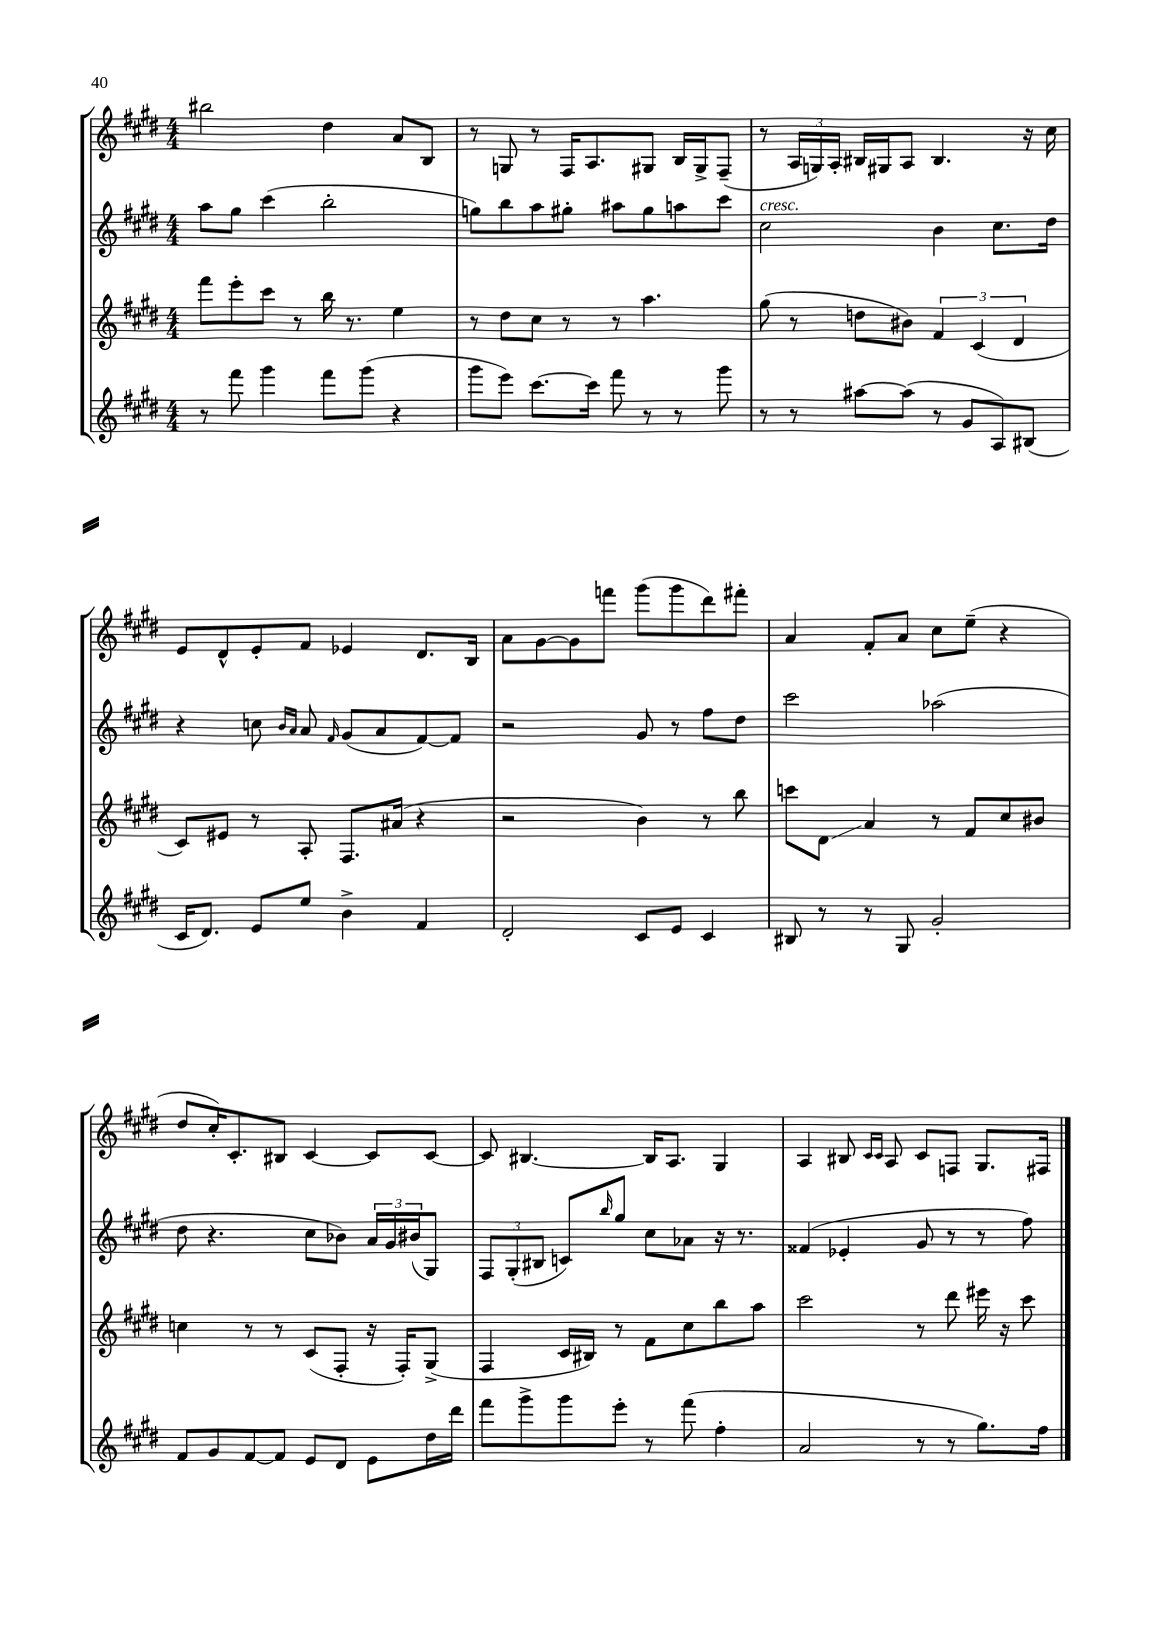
<<
\new StaffGroup <<
\new Staff = "s0" {
    \clef treble \key e \major \numericTimeSignature \time 4/4
    bis''2 dis''4 a'8 b8 |
    r8 g8 r8 fis16 a8. gis8 b16 gis16-> fis8--( |
    r8 \tuplet 3/2 { a16 g16) a16-. } bis16 gis16 a8 bis4. r16 cis''16 |
    e'8 dis'8-^ e'8-. fis'8 ees'4 dis'8. b16 |
    a'8 gis'8~ gis'8 f'''8 gis'''8( gis'''8 dis'''8) fis'''8-. |
    a'4 fis'8-. a'8 cis''8 e''8--( r4 |
    dis''8 cis''16-.) cis'8.-. bis8 cis'4~ cis'8 cis'8~ |
    cis'8 bis4.~ bis16 a8. gis4 |
    a4 bis8 \grace { cis'16 cis'16 } a8 cis'8 f8 gis8. fis16 \bar "|." |
}
\new Staff = "s1" {
    \clef treble \key e \major \numericTimeSignature \time 4/4
    a''8 gis''8 cis'''4( b''2-. |
    g''8) b''8 a''8 gis''8-. ais''8 gis''8 a''8 cis'''8 |
    cis''2^\markup { \italic "cresc." } b'4 cis''8. dis''16 |
    r4 c''8 \grace { b'16 a'16 } a'8 \grace { fis'16 } gis'8( a'8 fis'8~) fis'8 |
    r2 gis'8 r8 fis''8 dis''8 |
    cis'''2 aes''2( |
    dis''8 r4. cis''8 bes'8) \tuplet 3/2 { a'16 gis'16 bis'16( } gis8) |
    \tuplet 3/2 { fis8 gis8-.( bis8 } c'8) \grace { b''16 } gis''8 cis''8 aes'8 r16 r8. |
    fisis'4( ees'4-. gis'8 r8 r8 fis''8) \bar "|." |
}
\new Staff = "s2" {
    \clef treble \key e \major \numericTimeSignature \time 4/4
    fis'''8 e'''8-. cis'''8 r8 b''16 r8. e''4 |
    r8 dis''8 cis''8 r8 r8 a''4. |
    gis''8( r8 d''8 bis'8) \tuplet 3/2 { fis'4 cis'4( dis'4 } |
    cis'8) eis'8 r8 a8-. fis8. ais'16( r4 |
    r2 b'4) r8 b''8 |
    c'''8 dis'8\glissando a'4 r8 fis'8 cis''8 bis'8 |
    c''4 r8 r8 cis'8( fis8-. r16 fis16-.) gis8->( |
    fis4 cis'16 bis16) r8 fis'8 cis''8 b''8 a''8 |
    cis'''2 r8 dis'''8 eis'''16 r16 cis'''8 \bar "|." |
}
\new Staff = "s3" {
    \clef treble \key e \major \numericTimeSignature \time 4/4
    r8 fis'''8 gis'''4 fis'''8 gis'''8( r4 |
    gis'''8 e'''8) cis'''8.~ cis'''16 fis'''8 r8 r8 gis'''8 |
    r8 r8 ais''8~ ais''8( r8 gis'8 a8) bis8( |
    cis'16 dis'8.) e'8 e''8 b'4-> fis'4 |
    dis'2-. cis'8 e'8 cis'4 |
    bis8 r8 r8 gis8 gis'2-. |
    fis'8 gis'8 fis'8~ fis'8 e'8 dis'8 e'8 dis''16 dis'''16 |
    fis'''8 gis'''8-> gis'''8 e'''8-. r8 fis'''8( fis''4-. |
    a'2 r8 r8 gis''8.) fis''16 \bar "|." |
}
>>
>>
\layout { \context { \Score \remove "Bar_number_engraver" } }
